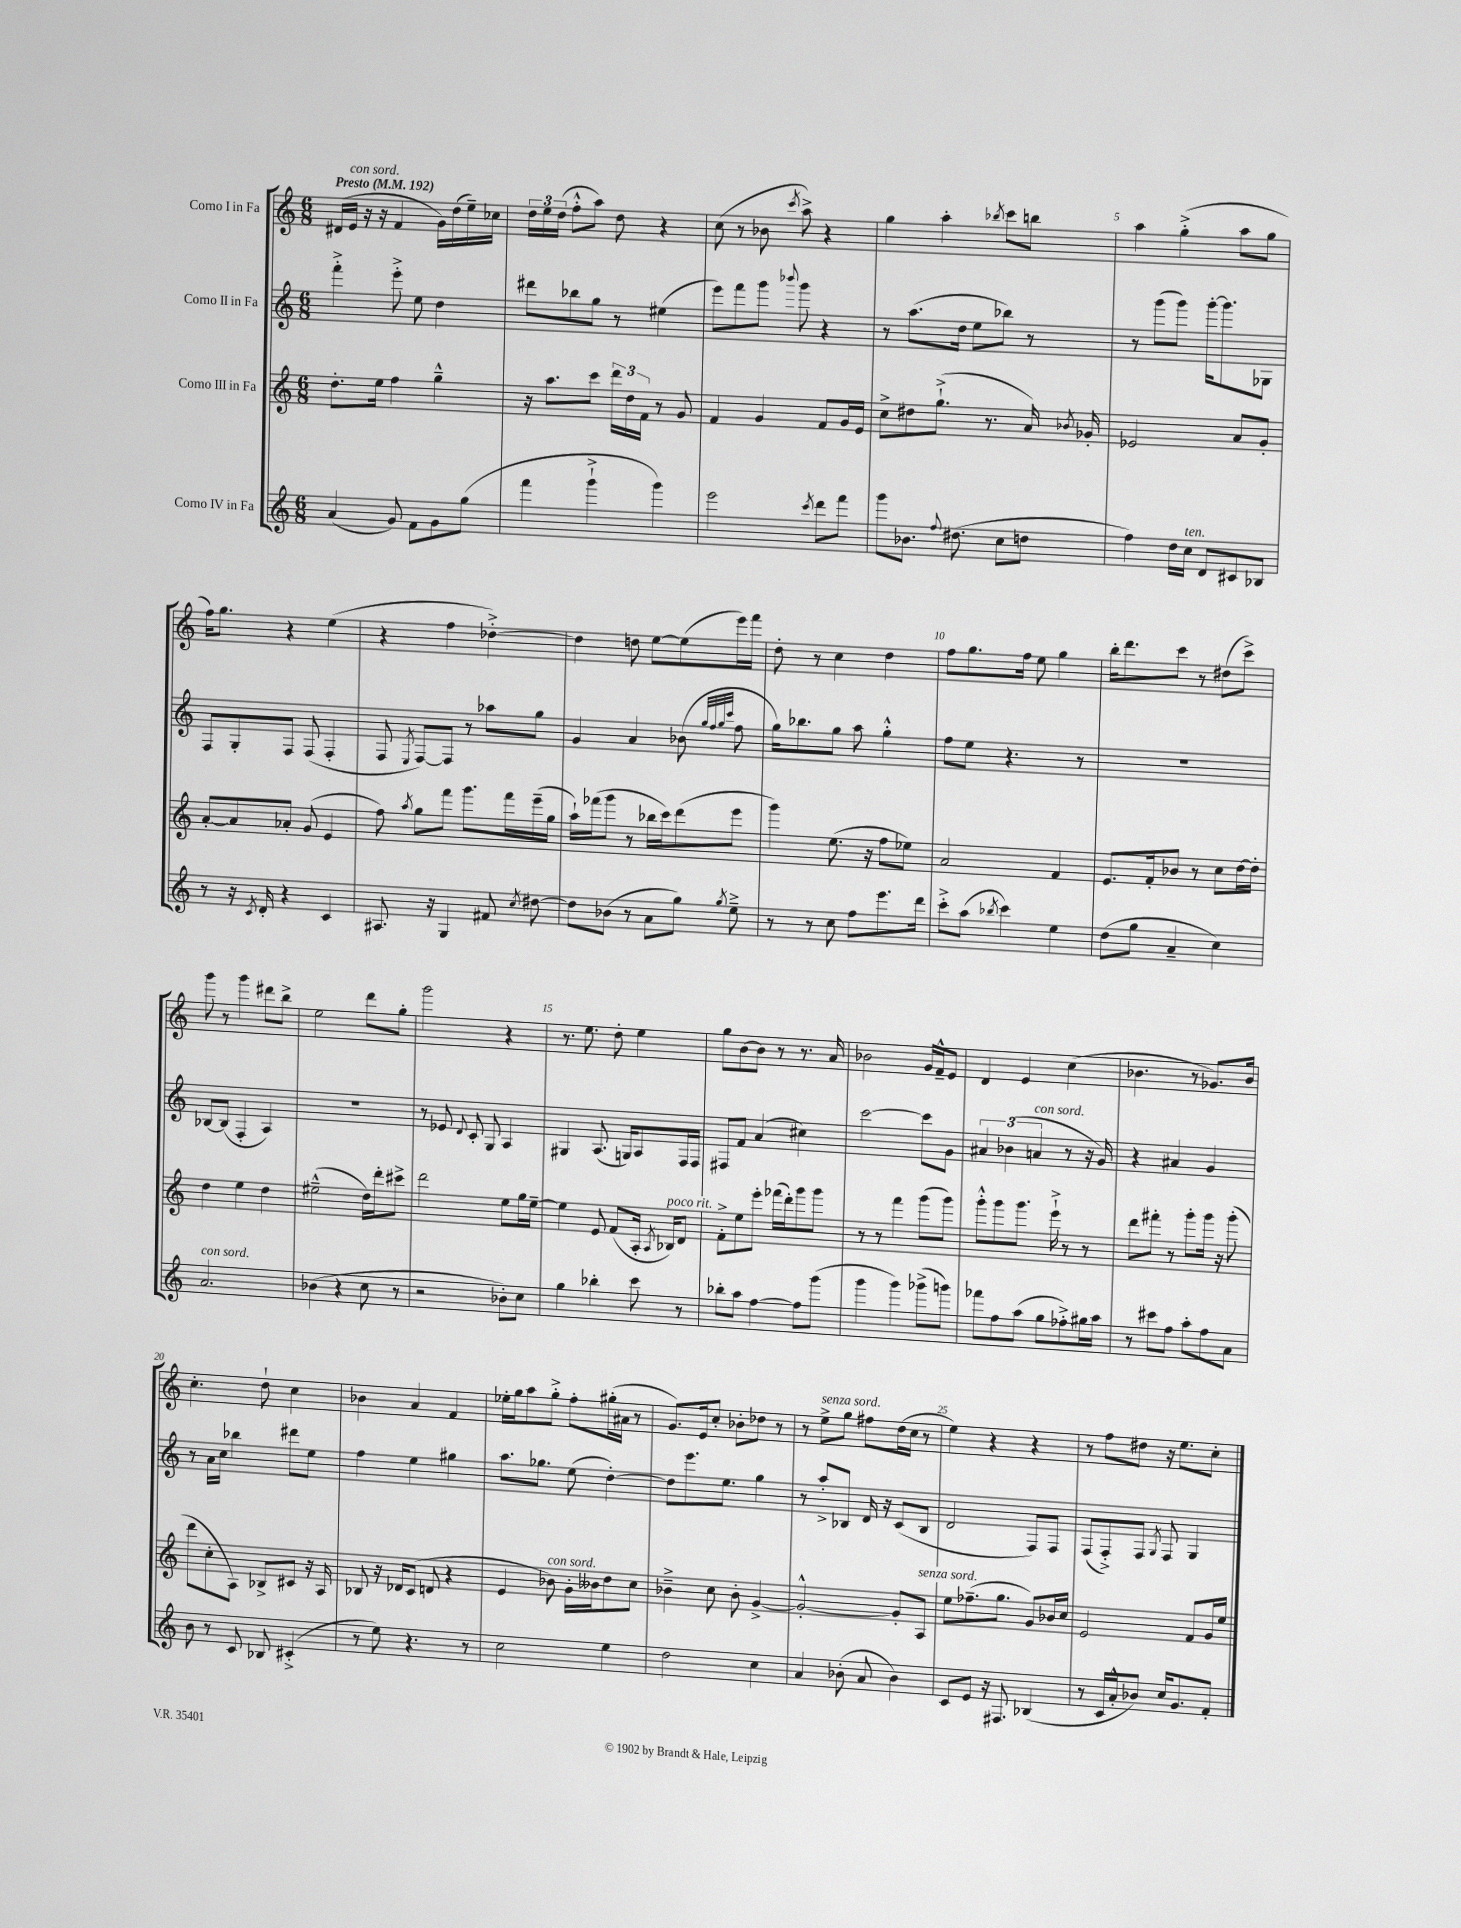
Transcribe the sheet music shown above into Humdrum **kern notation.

**kern	**kern	**kern	**kern
*staff4	*staff3	*staff2	*staff1
*clefG2	*clefG2	*clefG2	*clefG2
*k[]	*k[]	*k[]	*k[]
*M6/8	*M6/8	*M6/8	*M6/8
*MM192	*MM192	*MM192	*MM192
(4a	8.dd'	4fff'^	(16d#
.	.	.	16e
.	.	.	16r
.	16ee	.	16r
8g)	4ff	8eee'^	4f
8f	.	8ee	.
8g	4gg~^^	4dd	16g)
.	.	.	(16dd
(8gg	.	.	16ee~)
.	.	.	16cc-
=	=	=	=
4fff	16r	8ddd#	24dd
.	.	.	24ee
.	8.aa	.	.
.	.	.	(24dd
.	.	8bb-	8ff'^^
4ggg`^	8ccc	8gg	8aa)
.	24ddd	8r	8dd
.	24dd	.	.
.	24f	.	.
4ggg)	8r	(4ee#	4r
.	8g	.	.
=	=	=	=
2eee	4f	8eee)	(8cc
.	.	8fff	8r
.	4g	8ggg	8b-
.	.	8qqbbb-	8qccc
.	.	8ggg	8aa^)
8qccc	.	.	.
8ddd	8f	4r	4r
8fff	16g	.	.
.	16e	.	.
=	=	=	=
8ggg	8cc^	8r	4gg
8.b-	8dd#	(8.aa	.
.	(8.gg`^	.	4aa'
8qqff	.	.	.
(8.dd#	.	16dd	.
.	.	8ee	.
.	8.r	.	.
.	.	.	8qbb-
8cc	.	8bb-)	8ccc
8dd	16a)	8r	8bb
.	8qb-	.	.
.	16g-'	.	.
=	=	=	=
4ff)	2e-	8r	4aa
.	.	(8ggg	.
16dd	.	8ggg)	(4gg'^
16cc	.	.	.
8d	.	[16ggg'	.
.	.	8.ggg]	.
8c#	8a	.	8aa
8B-	8g'	8G-	8gg
=	=	=	=
8r	[8a'	8F	16ff)
.	.	.	8.gg
16r	8a]	8G'	.
8qc	.	.	.
16d'	.	.	.
4r	8a-'	8F	4r
.	(8g	(8F	.
4c	4e	4F'	(4ee
=	=	=	=
8.A#	8ff)	8F	4r
.	8qaa	8qE	.
.	8gg	[8F)	.
16r	.	.	.
4G	8fff	8F]	4ff
.	8.ggg	8r	.
8f#	.	8aa-	[4dd-'^)
.	16fff	.	.
8qcc	.	.	.
[8dd#	(16eee~	8gg	.
.	16gg	.	.
=	=	=	=
8dd#]	16aa`)	4g	4dd-]
.	(16fff-	.	.
(8b-	8ggg	.	.
8r	8r	4a	8dd
8a	16bb-	.	[8ee
.	16ccc)	.	.
8gg)	(8ddd	(8b-	(8ee]
.	.	32qqgg	.
.	.	32qqff	.
.	.	32qqgg	.
8qgg	.	32qqccc	.
8ee~^	8eee	8ff	16eee)
.	.	.	16fff
=	=	=	=
8r	4ggg)	16gg)	8dd'
.	.	8.bb-	.
8r	.	.	8r
8cc	(8.ee	8gg	4cc
8ff	.	8aa	.
.	16r	.	.
8.eee	8ff	4gg'^^	4dd
.	8ee-)	.	.
16ddd	.	.	.
=	=	=	=
8ccc'^	2a	8ff	8ff
(8aa	.	8ee	8.gg
8qbb-	.	.	.
4ccc)	.	4.r	.
.	.	.	16ff
.	.	.	8ee
4ee	4f	.	4gg
.	.	8r	.
=	=	=	=
(8dd	8.e	2.r	16bb'
.	.	.	8.ddd
8gg	.	.	.
.	16f'	.	.
4a~	8b-	.	8ccc
.	8r	.	8r
4cc)	8cc	.	(8dd#
.	[16dd	.	8ccc^)
.	16dd']	.	.
=	=	=	=
2.a	4dd	[8B-	8ggg
.	.	(8B-]	8r
.	4ee	4F'	4ggg
.	4dd	4A)	8ddd#
.	.	.	8bb^
=	=	=	=
(4b-	(2ee#~^^	2.r	2ee
4r	.	.	.
8cc	16dd)	.	8ddd
.	16ddd'	.	.
8r	8ccc#^	.	8gg'
=	=	=	=
2r	2ddd	8r	2ggg
.	.	8e-	.
.	.	8qqd	.
.	.	8c'	.
.	.	8G	.
8b-')	8ee	4A	4r
8cc	16gg	.	.
.	[16ee~	.	.
=	=	=	=
4gg	4ee]	4G#	8.r
.	.	.	8.ee
4bb-'	8e	(8.A	.
.	(8f	.	8dd'
.	.	16G)	.
8ccc	16A'	8A	4ee
.	8qA	.	.
.	16B-)	.	.
8r	8d	16F	.
.	.	16F	.
=	=	=	=
8bb-'	8f'^	8F#	8gg
8aa	8ee	8f	[8b
[4ff	8eee'	(4a	8b]
.	(16fff-	.	8r
.	16ddd')	.	.
8ff]	8ggg	4cc#)	8.r
(8ggg	8ggg	.	.
.	.	.	16a
=	=	=	=
4ggg	8r	[2ccc	2b-
.	8r	.	.
4ggg)	4fff	.	.
(8ggg-^	(8ggg	8ccc]	16g
.	.	.	16f~^^
8ggg)	8ggg)	8g	8e
=	=	=	=
8fff-	8ggg'^^	6a#	4d
8ff	8ggg	.	.
.	.	(6b-	.
(8aa	8.ggg	.	4e
.	.	6a	.
8gg	.	.	.
.	16eee`^	.	.
8ff-'^)	8r	8r	(4cc
16gg#	8r	16r	.
16aa	.	16g)	.
=	=	=	=
8r	8ddd	4r	4.b-
8ccc#	8fff#'	.	.
8ff	8r	4a#	.
8aa'	8ggg'	.	8r
8ff	16ggg	4g	8.g-)
.	16r	.	.
8a	(8ggg'	.	.
.	.	.	16b-
=	=	=	=
8b	8ddd	8r	4.cc'
8r	8cc'	16a	.
.	.	16cc	.
8c	8A)	4bb-	.
8B-	8B-^	.	8dd`
(4c#'^	8c#	8ddd#	4cc
.	16r	8ee	.
.	16A	.	.
=	=	=	=
8r	8B-	4ff	4b-
8ee)	16r	.	.
.	16d-	.	.
4.r	(8c	4ee	4a
.	8d	.	.
.	4r	4gg#	4f
8r	.	.	.
=	=	=	=
2cc	4e	8.aa	16ee-'
.	.	.	16gg
.	.	.	8aa
.	.	8.gg-	.
.	8b-)	.	8gg'^
.	16g'	(8ee	8ff'
.	16b--	.	.
4ee	8dd	[4dd')	(16gg#'
.	.	.	16a#
.	8cc	.	8r
=	=	=	=
2dd	4b-~^	8dd]	8.g)
.	.	8.eee	.
.	.	.	16e
.	8cc	.	8cc'
.	.	8.ee	.
.	8b-'	.	8b-'
4cc	[4g^	4gg	8dd-
.	.	.	8r
=	=	=	=
4a	2g'^^_	8r	8r
.	.	8aa'^	8ee^
(8b-'	.	8B-	8gg
8a	.	16d	8ff#
.	.	16r	.
4b-)	8g']	(8c	(16dd
.	.	.	16cc
.	8A	8B-	8r
=	=	=	=
8c	8ee	2d	4ee)
8e	(8.ff-~	.	.
16r	.	.	4r
8.F#	8.gg	.	.
(4B-	8g)	8F)	4r
.	16b-	8F	.
.	16cc	.	.
=	=	=	=
8r	2e	(8F	8r
16c	.	8F'^)	8ff
16a'^^	.	.	.
8b-)	.	8F	8dd#
.	.	8qG	.
16cc	.	8F	16r
8.g	.	.	8.ee
.	8f	4G	.
8f'	16g	.	8cc'
.	16ee	.	.
==	==	==	==
*-	*-	*-	*-
